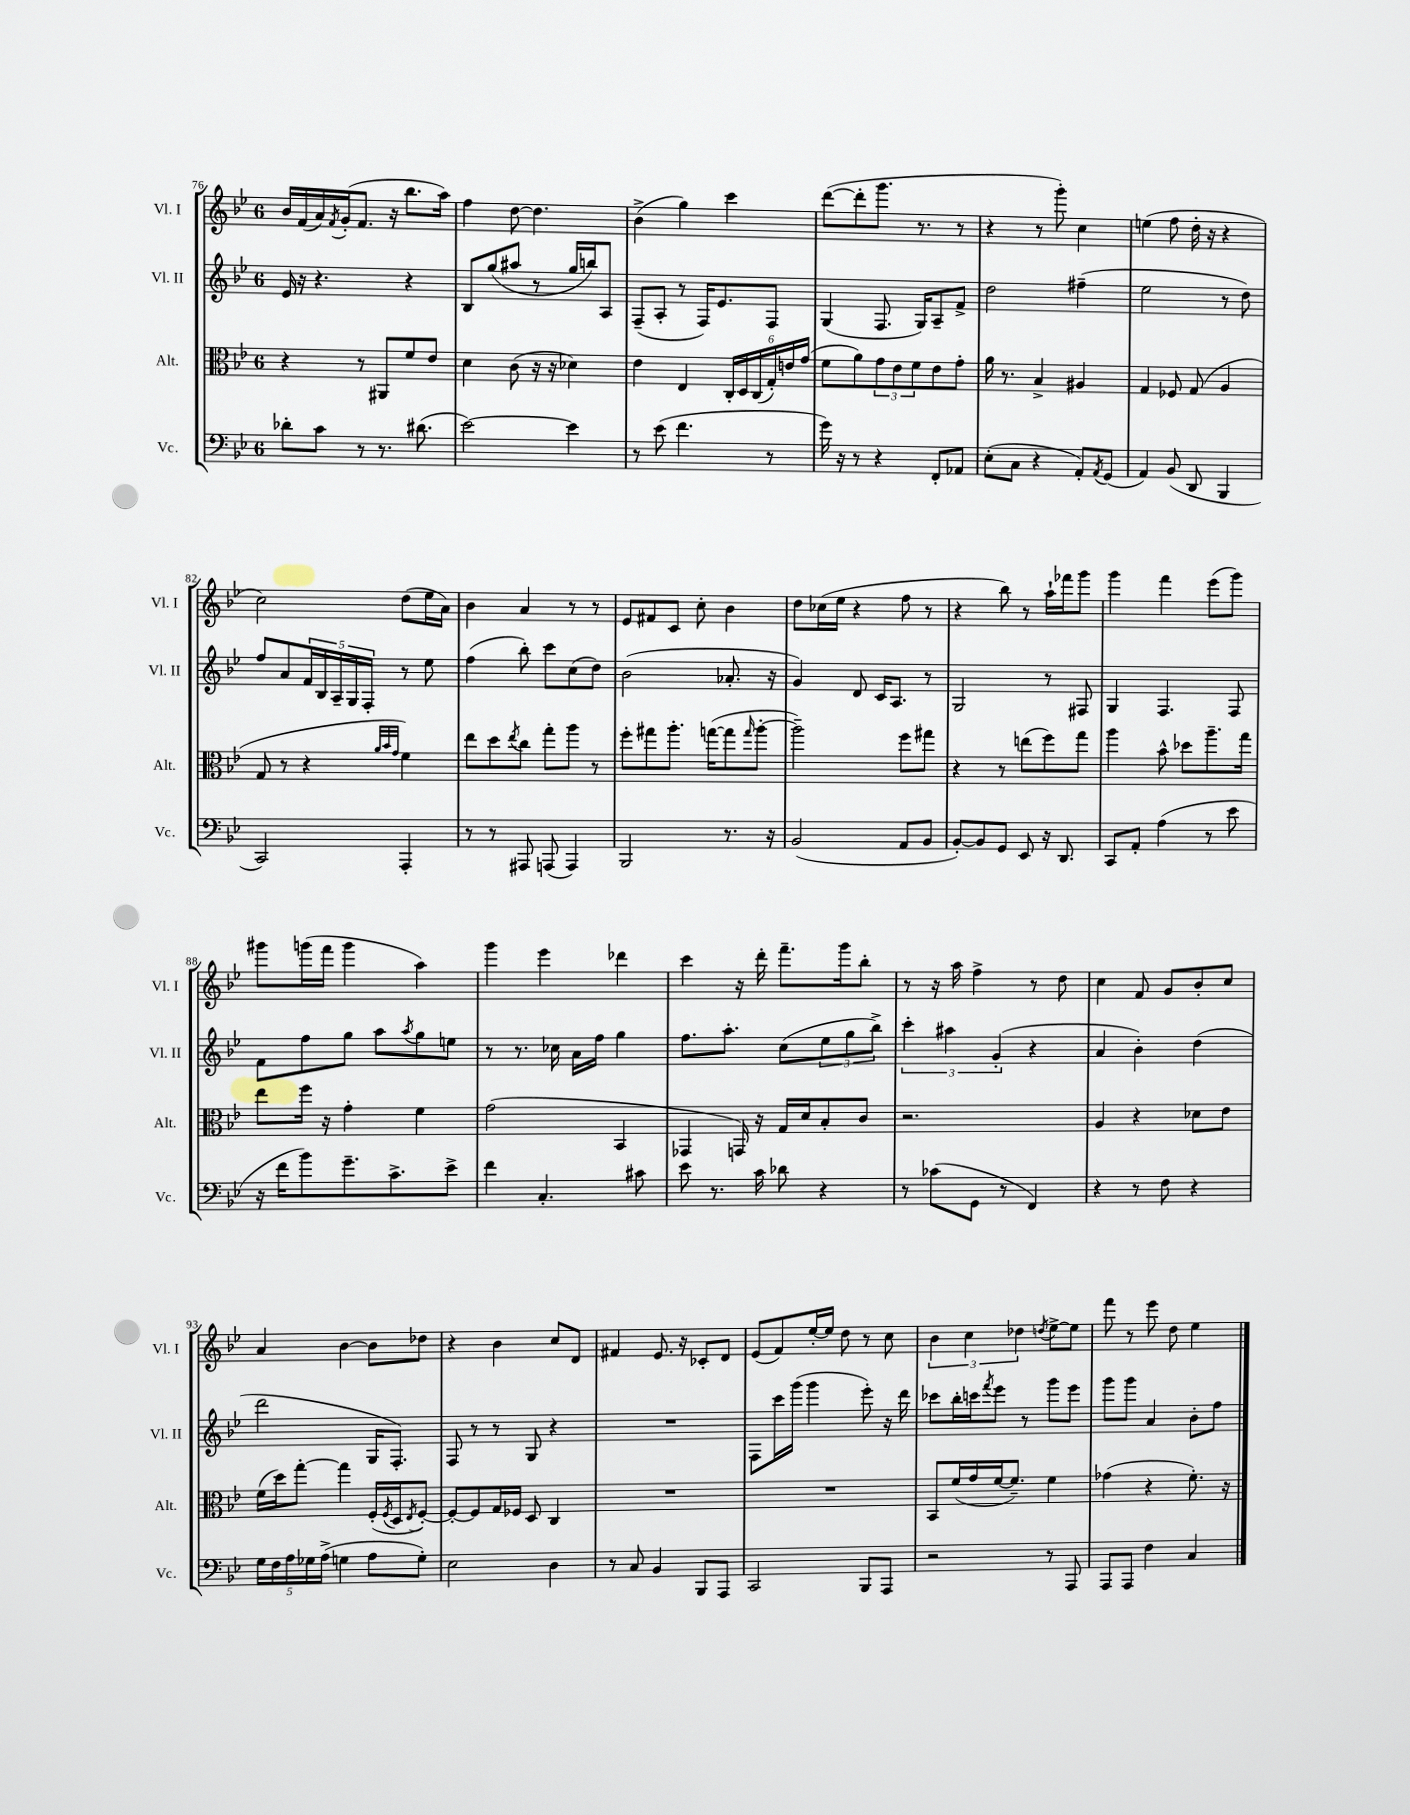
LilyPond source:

<<
\new StaffGroup <<
\new Staff = "s0" \with { instrumentName = "Vl. I" shortInstrumentName = "Vl. I" } {
    \clef treble \key bes \major \once \override Staff.TimeSignature.style = #'single-digit \time 6/8
    bes'16 f'16( a'16) \acciaccatura { f'8 } g'16-.( f'8. r16 bes''8. a''16) |
    f''4 d''8~ d''4. |
    bes'4->( g''4) c'''4 |
    d'''8~( d'''8-. g'''8. r8. r8 |
    r4 r8 g'''8-.) c''4 |
    e''4( f''8 d''16-. r16 r4 |
    c''2) d''8( ees''16 a'16) |
    bes'4 a'4 r8 r8 |
    ees'8 fis'8 c'8 c''8-. bes'4 |
    d''8 ces''16( ees''16 r4 f''8 r8 |
    r4 bes''8) r8 a''16-! fes'''16 g'''8 |
    g'''4 f'''4 ees'''8( g'''8) |
    gis'''8 g'''16( f'''16 g'''4 a''4) |
    g'''4 ees'''4 des'''4 |
    c'''4 r16 d'''16-. f'''8.-- g'''16 bes''8-. |
    r8 r16 a''16 f''4-> r8 d''8 |
    c''4 f'8 g'8 bes'8-. c''8 |
    a'4 bes'4~ bes'8 des''8 |
    r4 bes'4 c''8 d'8 |
    fis'4 ees'8. r16 ces'8-. d'8 |
    ees'8( f'8) ees''16~-. ees''16 d''8 r8 c''8 |
    \tuplet 3/2 { bes'4 c''4 des''4 } \acciaccatura { d''8 } ees''8~-> ees''8 |
    f'''8 r8 ees'''8 d''8 ees''4 \bar "|." |
}
\new Staff = "s1" \with { instrumentName = "Vl. II" shortInstrumentName = "Vl. II" } {
    \clef treble \key bes \major \once \override Staff.TimeSignature.style = #'single-digit \time 6/8
    ees'16 r16 r4. r4 |
    bes8 g''8( ais''8 r8 g''16 b''16) a8 |
    f8--( a8-. r8 f16) ees'8. f8 |
    g4( f8. g16) a8-- f'8-> |
    d''2 fis''4--( |
    ees''2 r8 d''8) |
    f''8 a'8 \tuplet 5/4 { f'16 bes16 a16-- g16 f16-. } r8 ees''8 |
    f''4( bes''8-.) c'''8 c''8( d''8) |
    bes'2( aes'8.-. r16 |
    g'4) d'8 c'16 a8. r8 |
    g2 r8 fis8 |
    g4 f4. f8 |
    f'8 f''8 g''8 a''8 \acciaccatura { a''8 } g''8 e''8 |
    r8 r8. ces''16 a'16 f''16 g''4 |
    f''8. a''8.-. c''8( \tuplet 3/2 { ees''8 g''8 bes''8->) } |
    \tuplet 3/2 { c'''4-. ais''4 g'4-.( } r4 |
    a'4 bes'4-.) d''4( |
    d'''2 g16 f8.-.) |
    f8 r8 r8 g8 r4 |
    R2. |
    f8 c'''16 g'''16( g'''4 ees'''8-.) r16 d'''16 |
    ces'''8 bes''16-. c'''16 \acciaccatura { f'''8 } ees'''8 r8 g'''8 ees'''8 |
    g'''8 g'''8 a'4 bes'8-. f''8 \bar "|." |
}
\new Staff = "s2" \with { instrumentName = "Alt." shortInstrumentName = "Alt." } {
    \clef alto \key bes \major \once \override Staff.TimeSignature.style = #'single-digit \time 6/8
    r4 r8 ais,8 f'8 ees'8 |
    d'4 c'8( r16 r16 des'4) |
    ees'4 ees4 \tuplet 6/4 { c16-. d16 c16( g16-.) e'16 g'16( } |
    f'8 a'8) \tuplet 3/2 { g'8 ees'8 f'8 } ees'8 g'8-. |
    a'16 r8. bes4-> ais4 |
    g4 fes8 g8( a4 |
    g8 r8 r4 \grace { a'32 bes'32 g'32 } f'4) |
    ees''8 d''8 \acciaccatura { ees''8 } c''8 g''8-. a''8 r8 |
    f''8-. gis''8 a''8.-. g''16~( g''8 \grace { g''16 } a''8~-. |
    a''2--) f''8 gis''8 |
    r4 r8 e''8( f''8) g''8 |
    a''4 bes'8-^ des''8 a''8.-- g''16 |
    ees''8 f''16 r16 g'4-. f'4 |
    g'2( bes,4 |
    ges,4 g,16) r16 g16 d'16 bes8-. c'8 |
    r2. |
    a4 r4 des'8 ees'8 |
    f'16( d''16) g''8~-. g''4 f16-.( \acciaccatura { f8 } d16 \acciaccatura { ees8 } f8~-.) |
    f8~-. f8 g16 fes16 d8 c4 |
    R2. |
    R2. |
    bes,8 f'16( g'16 f'16~ f'8.--) f'4 |
    ges'4( r4 f'8.-.) r16 \bar "|." |
}
\new Staff = "s3" \with { instrumentName = "Vc." shortInstrumentName = "Vc." } {
    \clef bass \key bes \major \once \override Staff.TimeSignature.style = #'single-digit \time 6/8
    des'8-. c'8 r8 r8. dis'8.( |
    ees'2~) ees'4 |
    r8 ees'8( f'4. r8 |
    g'16) r16 r8 r4 f,8-. aes,8 |
    ees8-.( c8 r4 a,8-.) \acciaccatura { a,8 } g,8( |
    a,4) bes,8( d,8 bes,,4 |
    c,2) a,,4-. |
    r8 r8 ais,,8 a,,8( a,,4) |
    bes,,2 r8. r16 |
    bes,2( a,8 bes,8 |
    bes,8~-.) bes,8 g,8 ees,8 r16 d,8. |
    c,8 a,8-. a4( r8 ees'8 |
    r16 f'16 bes'8) g'8.-- c'8.-> ees'8-> |
    f'4 c4.-. cis'8 |
    ees'8 r8. c'16 des'8 r4 |
    r8 ces'8( g,8 r8 f,4) |
    r4 r8 f8 r4 |
    \tuplet 5/4 { g16 f16 a16 ges16 a16->( } g4 a8 g8-.) |
    ees2 d4 |
    r8 c8 bes,4 bes,,8 a,,8 |
    c,2 bes,,8 a,,8 |
    r2 r8 a,,8 |
    a,,8 a,,8 f4 c4 \bar "|." |
}
>>
>>
\layout { \context { \Score currentBarNumber = #76 } }
